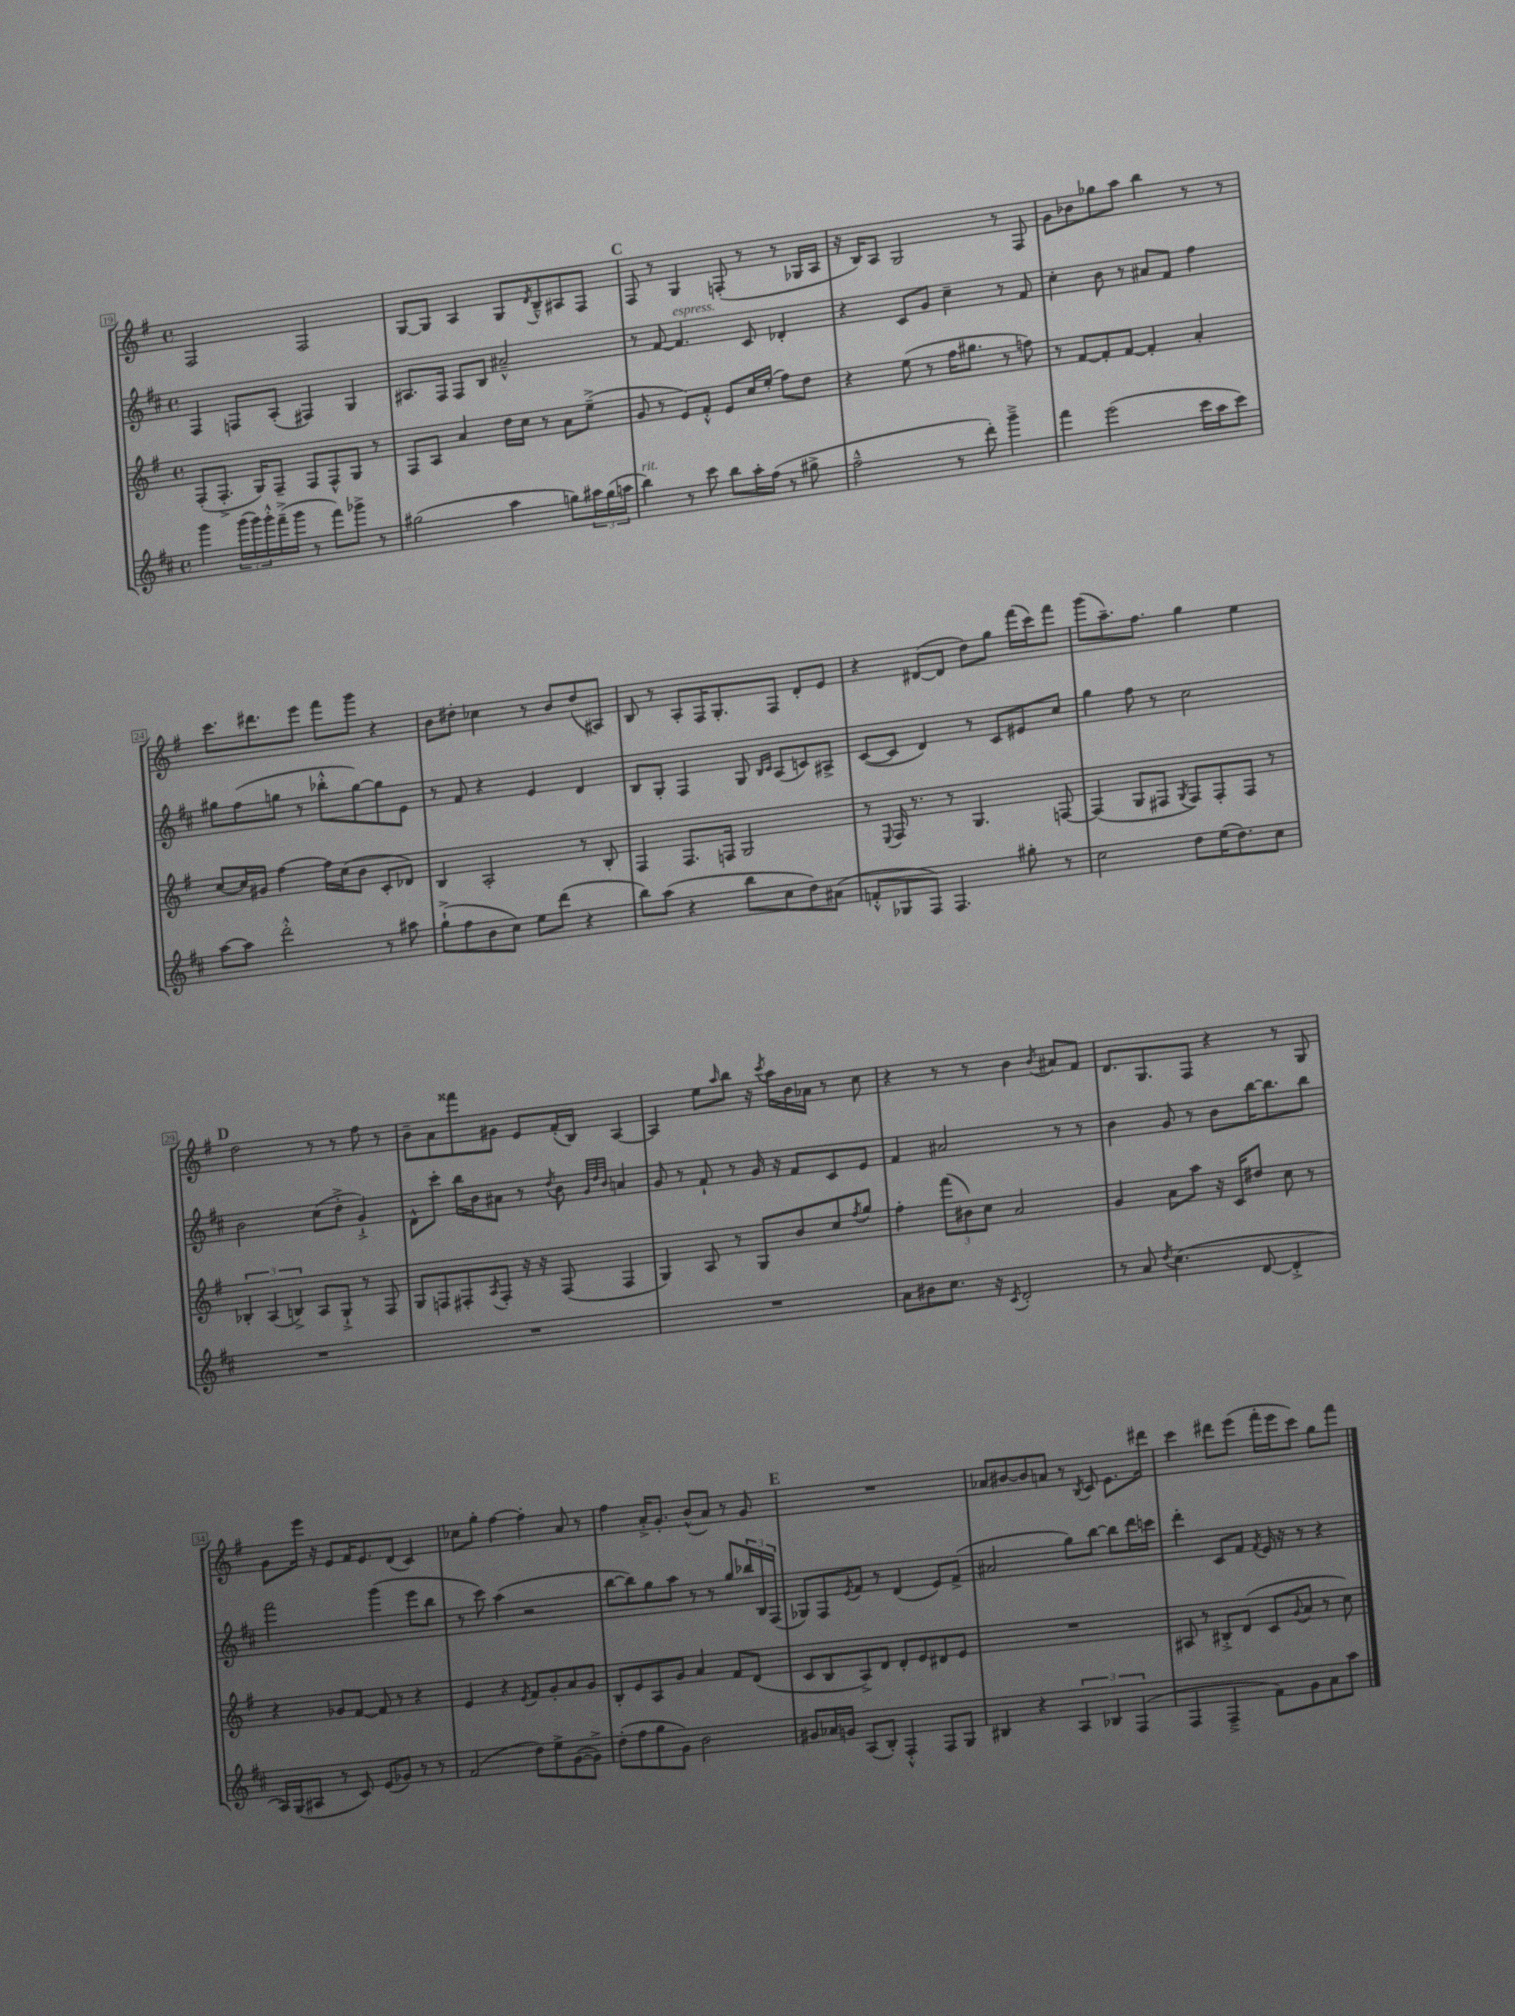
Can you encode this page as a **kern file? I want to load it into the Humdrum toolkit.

**kern	**kern	**kern	**kern
*staff4	*staff3	*staff2	*staff1
*clefG2	*clefG2	*clefG2	*clefG2
*k[f#c#]	*k[f#]	*k[f#c#]	*k[f#]
*M4/4	*M4/4	*M4/4	*M4/4
*met(c)	*met(c)	*met(c)	*met(c)
4ggg	(8F#'	4F#	2F#
.	8.F#'^	.	.
(24ggg	.	8F	.
24ggg)	.	.	.
.	16G)	.	.
24ggg'^^	.	.	.
(16fff#~^	8F#~	(8A'	.
16ggg	.	.	.
8r	8F#	4F#)	2F#
8fff#)	8F#^^	.	.
8ggg-^	8G	4G	.
8r	8r	.	.
=	=	=	=
(2gg#	8F#	8.A#	[8G
.	8A	.	8G]
.	.	16F#	.
.	4a	8F#	4A
.	.	8B	.
4aa	16dd	2a#~^^	8G
.	16cc	.	.
.	.	.	8qd
.	8r	.	8B~^^
8gg)	8a	.	8A#
24aa#	(8ee~^	.	8F#
(24gg	.	.	.
24aa	.	.	.
=	=	=	=
4bb)	8g	8r	8F#
.	8r	[8f#	8r
8r	8e)	4.f#]	4G
8ccc#	8f#'^^	.	.
8bb	8e	.	(8F'
16aa'	16cc	8c#	8r
(16ff#	(16ee'	.	.
8r	8ff#)	4d-'	8r
8gg#^	8dd	.	16G-
.	.	.	16A
=	=	=	=
2ff#~^^	4r	4r	16r
.	.	.	16B)
.	.	.	8A
.	(8ee	8c#	2G
.	8r	8g	.
8r	16ff#	4cc#~	.
.	8.gg#	.	.
8ddd')	.	.	.
4ggg~^	8r	8r	8r
.	8ff)	8f#	8F#
=	=	=	=
4fff#	8r	4cc#'	8g
.	[8f#	.	8b-
(2eee	8f#']	8b	8gg-
.	[8f#	8r	8aa
.	4f#']	8a#	4bb
.	.	8f#	.
16ccc#	4a'	4ff#	8r
16aa	.	.	.
8ccc#)	.	.	8r
=	=	=	=
[8aa	[8cc	8gg#	8.ccc
8aa]	16cc]	(8ff#	.
.	16g#	.	8.ddd#
2ddd'^^	[4ff#	8gg	.
.	.	8r	8eee
.	16ff#]	8bb-'^^	8fff#
.	(16cc	.	.
.	8b	[8gg)	8ggg
8r	8c'	8gg]	4r
8aa#	8d-)	8e	.
=	=	=	=
(8gg`^	4B	8r	8b
8ff#	.	8f#	8dd#'
8b	2A'	4r	4cc-
8cc#)	.	.	.
8ee	.	4e	8r
(8ddd	.	.	8b
4r	8r	4d	(8dd#
.	8B'	.	8A#)
=	=	=	=
8bb)	4F#	8B	8B
(8aa	.	8G'	8r
4r	8.F#	4F#	8A'
.	.	.	16F#
.	16F	.	8.G'
8bb	2G	8G	.
.	.	16qqB	.
.	.	16qqc#	.
8cc#	.	(8A	8F#
8dd)	.	8c)	8d'
(8a#	.	8A#^	8e
=	=	=	=
8f'^^	8r	([8c#	4r
.	8qqE	.	.
8G-	16F#	8c#]	.
.	8.r	.	.
8F#)	.	4d)	([8d#
4.F#	8r	.	8d#]
.	4.G	8r	8dd)
.	.	8c#	8gg
8gg#'	.	8e#	(16fff#
.	.	.	16ccc)
8r	[8F	8cc#	8fff#
=	=	=	=
2cc#	(4F]	4gg	(8ggg
.	.	.	8.aa~)
.	8G	8ff#	.
.	.	.	8.ff#
.	8F#	8r	.
.	8qG	.	.
8dd	8F#)	2cc#	4gg
(16ee	8F#'	.	.
8.dd)	.	.	.
.	8F#	.	4ee
8cc#	8r	.	.
=	=	=	=
1r	6B-'	2b	2dd
.	(6A	.	.
.	6B^)	.	.
.	8A	(8cc#	8r
.	8G`^	8dd'^	8r
.	8r	4g`^)	8ff#
.	8F#	.	8r
=	=	=	=
1r	8G	8d^^	8b~
.	8F	8ccc#'	8a
.	8F#'	16bb	8fff##
.	.	16b	.
.	8qA	.	.
.	8F#'	8a#	8g#
.	16r	8r	8e
.	16r	.	.
.	.	8qdd	.
.	(8F#	8b	(16f#'
.	.	.	16B)
.	.	32qqg	.
.	.	32qqdd	.
.	.	32qqb	.
.	4F#	4a	[4A
=	=	=	=
1r	4G)	8g	4A]
.	.	8r	.
.	8A	8f#`	8ee
.	.	.	16qqaa
.	8r	8r	8bb
.	8G	16g	16r
.	.	.	8qccc
.	.	16r	16aa
.	8b	8f#	16b
.	.	.	16a-
.	8cc	8c#	8r
.	8qff#	.	.
.	8gg	8e	8cc
=	=	=	=
8a	4ff#'	4f#	4r
8b#	.	.	.
8.cc#	(12fff#	2a#	8r
.	12b#)	.	.
.	.	.	8r
.	12cc	.	.
16r	.	.	.
8qc#	.	.	.
2d'	2a	.	4b
.	.	.	8qb
.	.	8r	8a#
.	.	8r	8f#
=	=	=	=
8r	4g	4b	8.d
8a	.	.	.
.	.	.	8.G
8qdd	.	.	.
(4.cc#	8a	8g	.
.	8aa	8r	8F#
.	16r	8b	4r
.	16c	.	.
[8d	8dd#	[16bb	.
.	.	8.bb]	.
4d'^]	8cc	.	8r
.	8r	8bb	8G
=	=	=	=
16A)	4r	2fff#	8g
(16G	.	.	.
8A#	.	.	16eee
.	.	.	16r
8r	8g-	.	8e
8c#)	[8f#	.	16f#
.	.	.	8.e
(8e	8f#]	(4ggg	.
8g-)	8r	.	(8d
8r	4r	8eee	4c)
8r	.	8bb	.
=	=	=	=
(2f#	4e	8r	8cc-
.	.	8ccc#)	8gg'
.	4r	(4aa	[4ff#
.	8qe	.	.
8dd)	8f#	2r	4ff#']
8ee^	8g'	.	.
([8g	8a	.	8a
8g^])	8g	.	8r
=	=	=	=
(8dd'	8B'	[8bb	4ff#
8ff#	8e	8bb])	.
8gg	8A	8gg	16a'^
.	.	.	8.g'
8g)	8g	8aa	.
2b	4a	8r	(8b^^
.	.	8r	8a)
.	8f#	8gg	8r
.	(8d	24bb-	8g
.	.	24B	.
.	.	(24F#	.
=	=	=	=
8g#	8c	8G-)	1r
16a-	8B	8F#	.
16g	.	.	.
.	.	8qe	.
(8A	8A^)	8f#	.
8B')	8d	8r	.
4F#'^^	8d'	(4d	.
.	8e	.	.
8F#	8d#	8e)	.
8G	8e	(8f#^	.
=	=	=	=
4B#	1r	2a#	8a-
.	.	.	[8b#
4r	.	.	8b#]
.	.	.	8a
6A	.	8gg)	8r
.	.	.	8qB
.	.	[8bb	8c
6B-	.	.	.
.	.	8bb]	8.e
(6F#	.	.	.
.	.	16ddd	.
.	.	16ccc	16ddd#
=	=	=	=
4F#	8A#	4ddd'	4ccc
.	8r	.	.
4F#~^	8B#'^	8c#	8ddd#
.	(8d	8f#	(8eee
.	.	8qf#	.
8f#)	8c	16e	16fff#'
.	.	16r	16eee
.	8qqg	.	.
8g	8a	8r	8ccc)
8a	8r	4r	8gg
8aa	8cc)	.	8fff#
==	==	==	==
*-	*-	*-	*-
